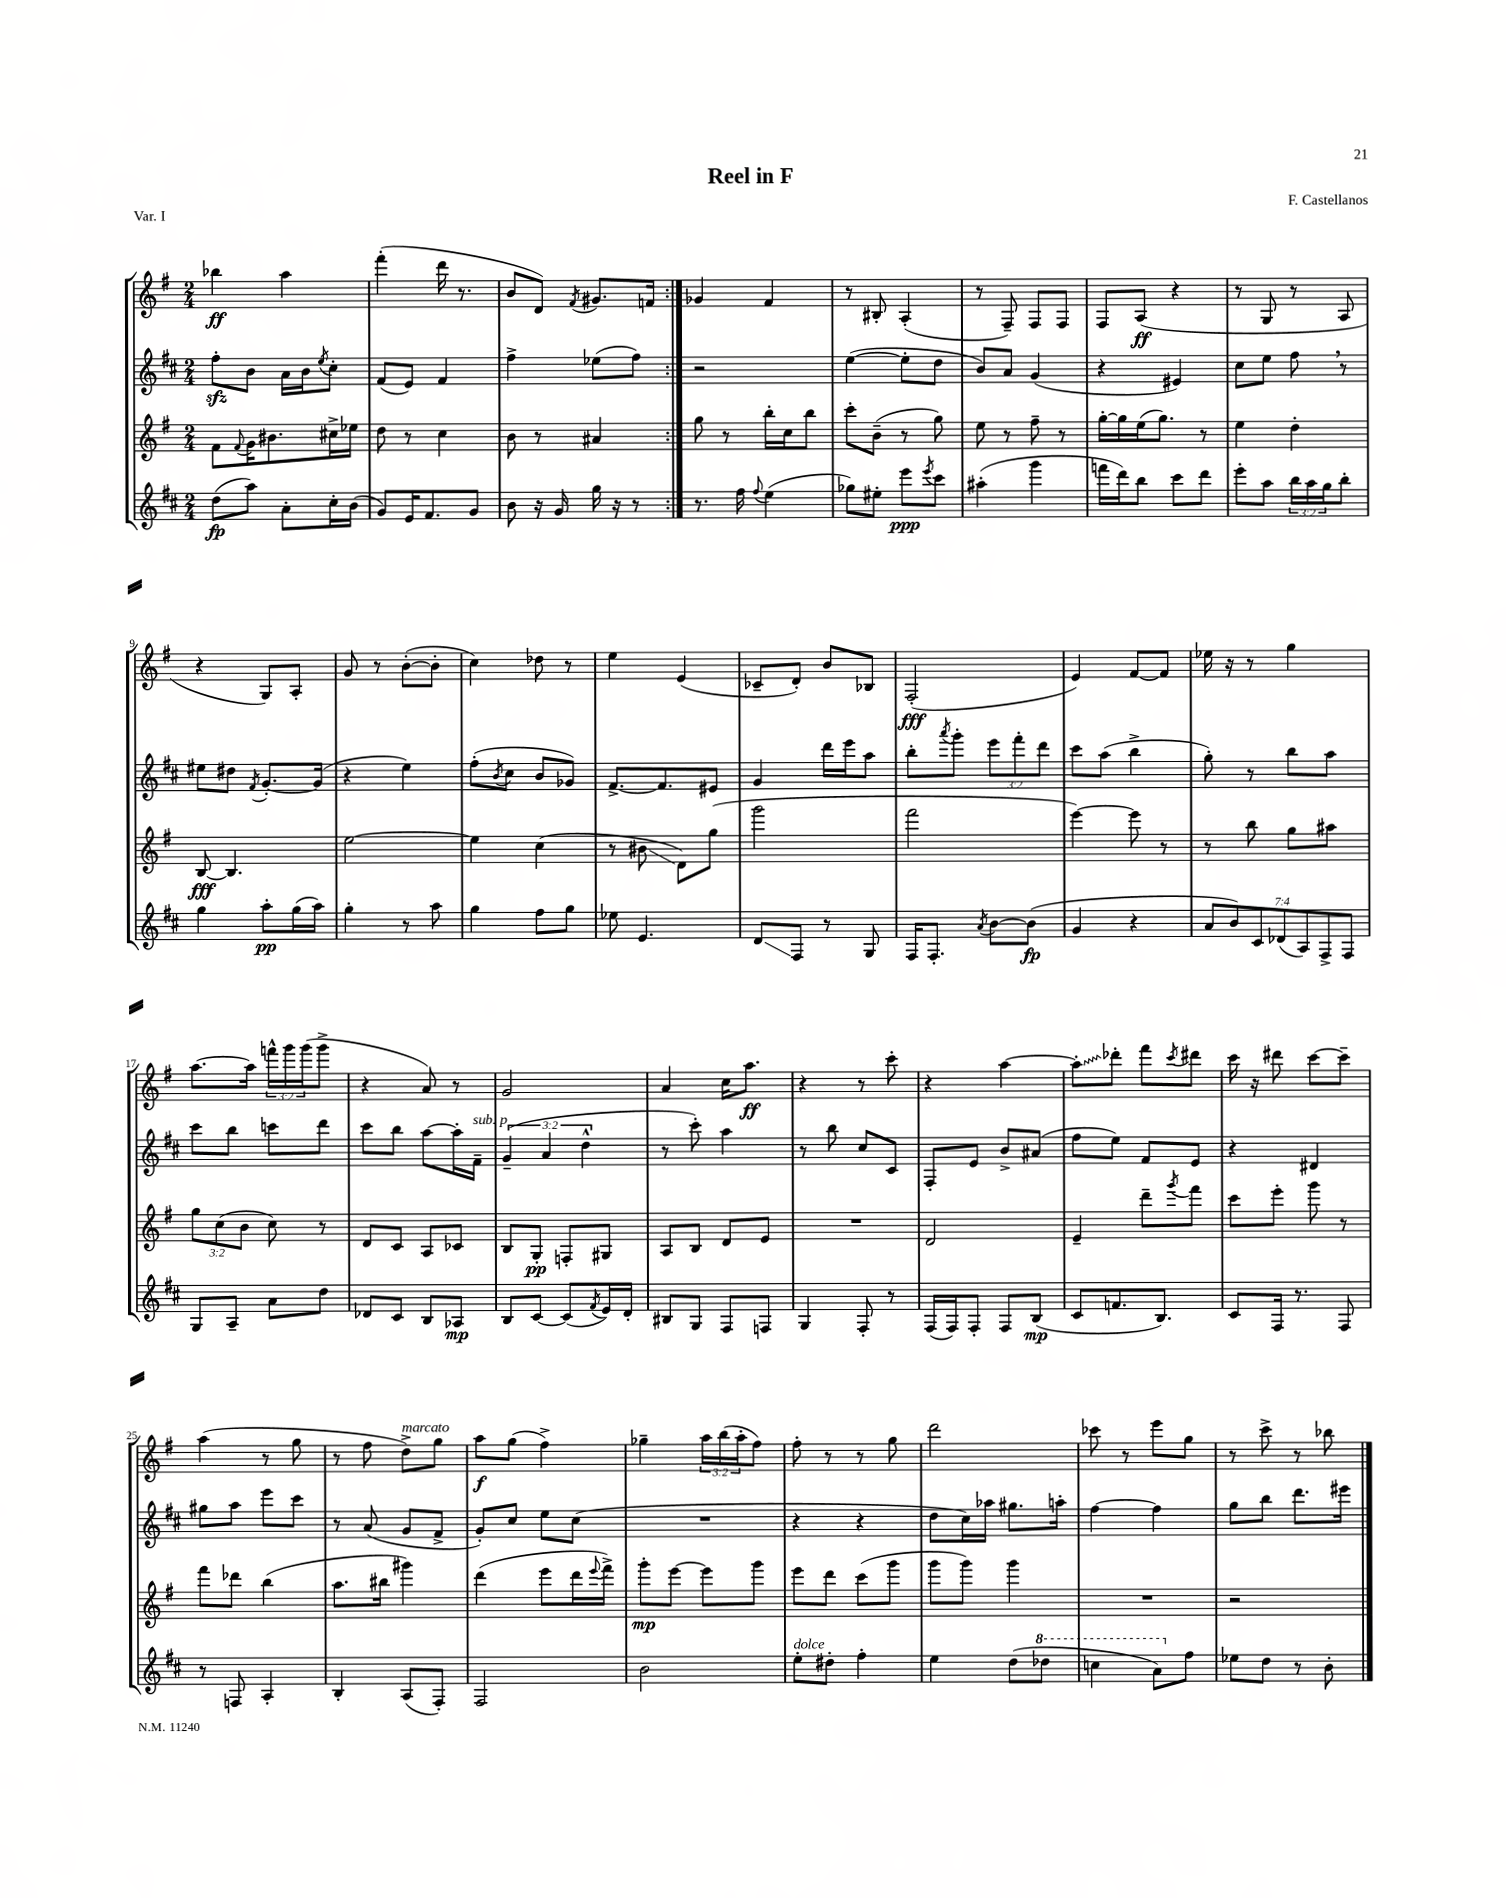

**kern	**kern	**kern	**kern
*staff4	*staff3	*staff2	*staff1
*clefG2	*clefG2	*clefG2	*clefG2
*k[f#c#]	*k[f#]	*k[f#c#]	*k[f#]
*M2/4	*M2/4	*M2/4	*M2/4
(8dd	8f#	8ff#'	4bb-
.	8qqf#	.	.
8aa)	16g	8b	.
.	8.b#	.	.
8a'	.	16a	4aa
.	.	16b	.
.	.	8qee	.
16cc#'	16cc#^	8cc#'	.
(16b	16ee-	.	.
=	=	=	=
8g)	8dd	(8f#	(4fff#'
16e	8r	8e)	.
8.f#	.	.	.
.	4cc	4f#	16ddd
.	.	.	8.r
8g	.	.	.
=	=	=	=
8b	8b	4ff#^	8b
16r	8r	.	8d)
16g	.	.	.
.	.	.	8qf#
16gg	4a#	(8ee-	8.g#
16r	.	.	.
8r	.	8ff#)	.
.	.	.	16f
=:|!	=:|!	=:|!	=:|!
8.r	8gg	2r	4g-
.	8r	.	.
16ff#	.	.	.
8qqff#	.	.	.
(4ee	16bb'	.	4f#
.	16cc	.	.
.	8bb	.	.
=	=	=	=
8gg-)	8ccc'	([4ee	8r
8ee#'	(8b~	.	8B#'
8eee	8r	8ee']	(4A'
8qeee	.	.	.
8ccc#	8gg)	8dd	.
=	=	=	=
(4aa#'	8ee	8b)	8r
.	8r	8a	8F#~)
4ggg	8ff#~	(4g	8F#
.	8r	.	8F#
=	=	=	=
16fff	[16gg'	4r	8F#
16ddd)	16gg]	.	.
8bb	(16ee	.	(8A
.	8.gg)	.	.
8ccc#	.	4e#)	4r
8ddd	8r	.	.
=	=	=	=
8eee'	4ee	8cc#	8r
8aa	.	8ee	8G
24bb	4dd'	8ff#	8r
24aa	.	.	.
24gg	.	.	.
8bb'	.	8r	8A
=	=	=	=
4gg	[8B	8ee#	4r
.	4.B]	8dd#	.
.	.	8qf#	.
8aa'	.	[8.g'	8G)
(16gg	.	.	8A'
16aa)	.	(16g]	.
=	=	=	=
4gg'	[2ee	4r	8g
.	.	.	8r
8r	.	4ee)	([8b'
8aa	.	.	8b']
=	=	=	=
4gg	4ee]	(8ff#'	4cc)
.	.	8qb	.
.	.	8cc#	.
8ff#	(4cc	8b	8dd-
8gg	.	8g-)	8r
=	=	=	=
8ee-	8r	[8.f#^	4ee
4.e	8b#	.	.
.	.	8.f#]	.
.	8d)	.	(4e
.	(8gg	8e#	.
=	=	=	=
8d	2ggg	4g	8c-~
8F#	.	.	8d')
8r	.	16ddd	8b
.	.	16eee	.
8G	.	8aa	8B-
=	=	=	=
16F#	2fff#	8bb'	(2F#'
8.F#'	.	.	.
.	.	8qaaa	.
.	.	8ggg'	.
8qa	.	.	.
[8b	.	12eee	.
.	.	12fff#'	.
(8b]	.	.	.
.	.	12ddd	.
=	=	=	=
4g	[4eee)	8ccc#	4e)
.	.	(8aa	.
4r	8eee]	4bb^	[8f#
.	8r	.	8f#]
=	=	=	=
14a	8r	8gg')	16ee-
.	.	.	16r
14b)	.	.	.
.	8bb	8r	8r
14c#	.	.	.
(14d-	.	.	.
.	8gg	8bb	4gg
14A)	.	.	.
14F#^	.	.	.
.	8aa#	8aa	.
14F#	.	.	.
=	=	=	=
8G	12gg	8ccc#	[8.aa
.	(12cc	.	.
8A~	.	8bb	.
.	12b	.	.
.	.	.	16aa]
8a	8cc)	8ccc	24fff^^
.	.	.	24ggg
.	.	.	(24ggg
8dd	8r	8ddd	8ggg^
=	=	=	=
8d-	8d	8ccc#	4r
8c#	8c	8bb	.
8B	8A	[8aa	8a)
8A-	8c-	16aa']	8r
.	.	16f#~	.
=	=	=	=
8B	8B	(6g~	2g
[8c#	8G'	.	.
.	.	6a	.
(8c#]	8F'	.	.
.	.	6dd^^	.
8qf#	.	.	.
16e)	8G#	.	.
16d'	.	.	.
=	=	=	=
8B#	8A	8r	4a
8G	8B	8ccc#')	.
8F#	8d	4aa	16cc
.	.	.	8.aa
8F	8e	.	.
=	=	=	=
4G	2r	8r	4r
.	.	8bb	.
8F#'	.	8cc#	8r
8r	.	8c#	8ccc'
=	=	=	=
(16F#	2d	8F#'	4r
16F#)	.	.	.
8F#'	.	8e	.
8F#	.	8b^	[4aa
(8B	.	(8a#	.
=	=	=	=
8c#	4e~	8ff#	8aa']
8.f	.	8ee)	8ddd-'
.	8ddd~	8f#	8fff#
8.B)	.	.	.
.	8qggg	.	8qccc
.	8fff#	8e	8ddd#
=	=	=	=
8c#	8ccc	4r	16ccc
.	.	.	16r
16F#	8eee'	.	8ddd#
8.r	.	.	.
.	8ggg	4d#	[8ccc
8F#	8r	.	8ccc~]
=	=	=	=
8r	8fff#	8gg#	(4aa
8F	8ddd-	8aa	.
4A'	(4bb	8eee	8r
.	.	8ccc#	8gg
=	=	=	=
4B'	8.aa	8r	8r
.	.	(8a	8ff#
.	16bb#	.	.
(8A	4ggg#)	8g	8dd^)
8F#')	.	8f#^	8gg
=	=	=	=
2F#	(4ddd	8g')	8aa
.	.	8cc#	(8gg
.	8eee	8ee	4ff#^)
.	16ddd	(8cc#	.
.	8qqeee	.	.
.	16fff#^)	.	.
=	=	=	=
2b	8ggg'	2r	4gg-~
.	[8eee	.	.
.	8eee]	.	24aa
.	.	.	(24bb
.	.	.	24aa'
.	8ggg	.	8ff#)
=	=	=	=
8ee'	8eee	4r	8ff#'
8dd#'	8ddd	.	8r
4ff#'	(8ccc	4r	8r
.	8ggg	.	8gg
=	=	=	=
4ee	8ggg	8dd	2ddd
.	8ggg)	16cc#)	.
.	.	16aa-	.
(8dd	4ggg	8.gg#	.
8ddd-	.	.	.
.	.	16aa'	.
=	=	=	=
4ccc	2r	[4ff#	8ccc-
.	.	.	8r
8aa)	.	4ff#]	8eee
8ff#	.	.	8gg
=	=	=	=
8ee-	2r	8gg	8r
8dd	.	8bb	8ccc^
8r	.	8.ddd	8r
8b'	.	.	8bb-
.	.	16eee#	.
==	==	==	==
*-	*-	*-	*-
